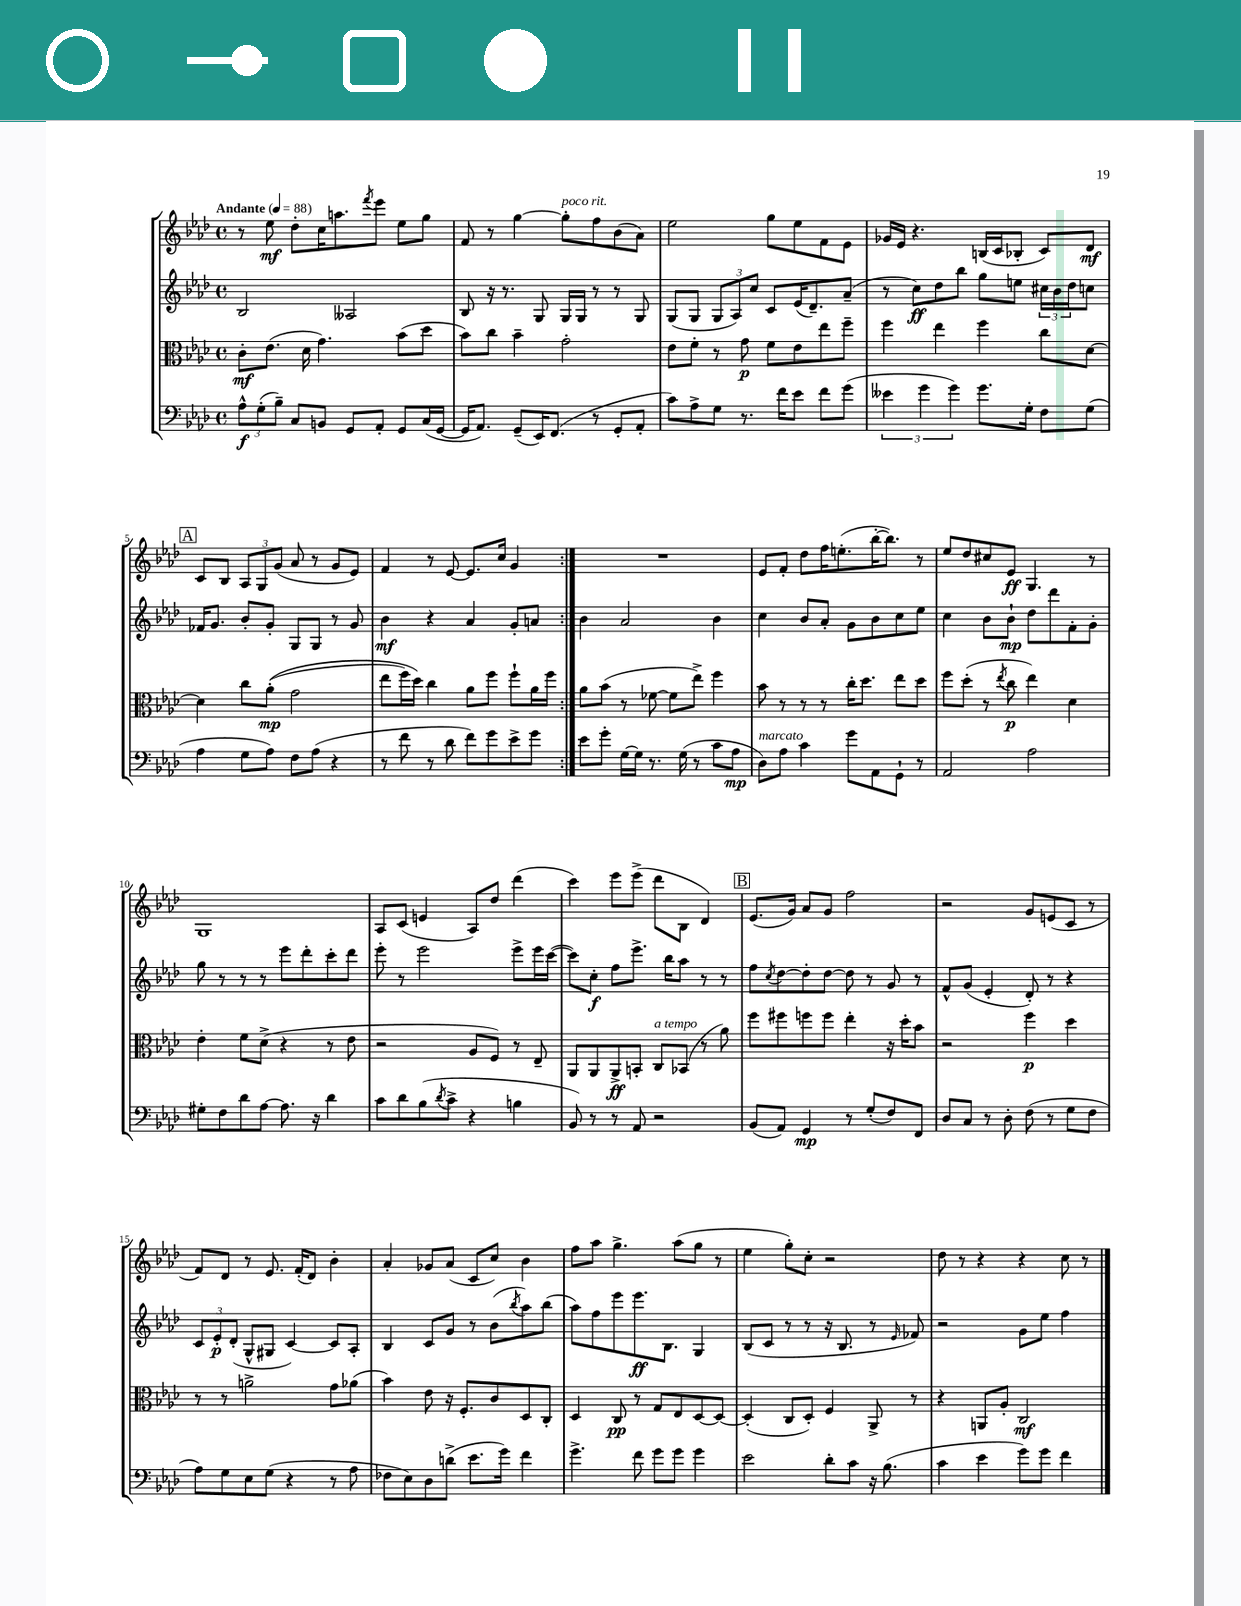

**kern	**kern	**kern	**kern
*staff4	*staff3	*staff2	*staff1
*clefF4	*clefC3	*clefG2	*clefG2
*k[b-e-a-d-]	*k[b-e-a-d-]	*k[b-e-a-d-]	*k[b-e-a-d-]
*M4/4	*M4/4	*M4/4	*M4/4
*met(c)	*met(c)	*met(c)	*met(c)
*MM88	*MM88	*MM88	*MM88
12A-^^	8c'	2B-	8r
(12G'	.	.	.
.	(8.e-	.	8ee-
12B-~)	.	.	.
8C	.	.	8dd-'
.	16d-	.	.
8BB	4.g)	.	16cc
.	.	.	8.aa
8GG	.	2A--	.
.	.	.	8qfff
8AA-'	.	.	8eee-
8GG	(8b-	.	8ee-
(16C	8dd-	.	8gg
[16GG	.	.	.
=	=	=	=
16GG]	8b-)	8B-	8f
8.AA-)	.	.	.
.	8cc	16r	8r
.	.	8.r	.
(8GG~	4b-~	.	[4gg
16EE-)	.	8G	.
(8.FF	.	.	.
.	2g'	16G	8gg']
.	.	16G	.
8r	.	8r	8ff
8GG'	.	8r	(8b-
8AA-'	.	8G	8a-)
=	=	=	=
8c)	8e-	(8G	2ee-
8A-^	8f'	8G	.
8G	8r	12G	.
.	.	12A-)	.
8.r	8g	.	.
.	.	12cc	.
.	8f	8c	8gg
16f	.	.	.
8e-	8e-	(16e-	8ee-
.	.	8.d-~)	.
8f	8ee-	.	8f
(8g	8ff~	(8a-~	8e-
=	=	=	=
6e--	4ff	8r	16g-
.	.	.	16e-
.	.	8cc)	4.r
6g	.	.	.
.	4ee-	8dd-	.
6g)	.	.	.
.	.	8bb-	.
8.g	4ff	8gg	(16B
.	.	.	16c
.	.	8ee	8B-'
16G'	.	.	.
8F	8cc	24cc#	8c)
.	.	24b-	.
.	.	24dd-	.
(8G	[8d-	8cc	8d-
=	=	=	=
4A-	4d-]	16f-	8c
.	.	8.g	.
.	.	.	8B-
8G	8cc	8b-'	12A-
.	.	.	12G
8A-)	&((8a-'	8g'	.
.	.	.	(12g
8F	2g	8G	8a-
(8A-	.	8G	8r
4r	.	8r	8g
.	.	8g	8e-)
=	=	=	=
8r	8ee-	4b-	4f
8f	16ff)	.	.
.	16dd-&)	.	.
8r	4cc	4r	8r
8d-	.	.	[8e-
8f)	8a-	4a-	8.e-]
8g	8ff	.	.
.	.	.	16cc
8e-^	8ff`	8g'	4g
8g	16a-	8a	.
.	16ff	.	.
=:|!	=:|!	=:|!	=:|!
8e-	8a-	4b-	1r
8g'	(8b-	.	.
[16G	8r	2a-	.
16G]	.	.	.
8.r	[8f-	.	.
.	8f-]	.	.
(16G	.	.	.
8r	8ee-^)	.	.
8c	4ff	4b-	.
8A-	.	.	.
=	=	=	=
8D-)	8b-	4cc	8e-
8A-	8r	.	8f'
4c	8r	8b-	8dd-
.	8r	8a-'	16ff
.	.	.	(8.ee'
8g	16cc'	8g	.
.	8.dd-	.	.
8AA-	.	8b-	[16bb-'
.	.	.	8.bb-])
8GG`	8ee-	8cc	.
8r	8dd-	8ee-	8r
=	=	=	=
2AA-	8ff	4cc	8ee-
.	(8dd-'	.	8dd-
.	8r	8b-	8cc#
.	8qee-	.	.
.	8cc	8b-`	8e-
2A-	4ee-)	8dd-	4.G
.	.	8ddd-	.
.	4d-	8f'	.
.	.	8g'	8r
=	=	=	=
8G#'	4e-'	8gg	1G
8F	.	8r	.
8d-	8f	8r	.
[8A-	(8d-^	8r	.
8.A-]	4r	8eee-	.
.	.	8ddd-'	.
16r	.	.	.
4d-	8r	8ccc'	.
.	8e-	8ddd-	.
=	=	=	=
8c	2r	8eee-'	8A-
8d-	.	8r	(8c
(8B-	.	2eee-	4e
8qd-	.	.	.
8c^	.	.	.
4r	8A-	.	8A-)
.	8F)	.	8dd-
4B	8r	8eee-^	(4ddd-
.	8E-~	16eee-	.
.	.	([16ccc	.
=	=	=	=
8BB-)	8AA-	8ccc])	4ccc)
8r	8AA-	8cc'	.
8r	8AA-^	8ff	8eee-
8AA-	8BB'	8.eee-^	(8eee-^
2r	8C	.	8ddd-
.	.	16bb-	.
.	(8BB-	8aa-	8B-
.	8r	8r	4d-)
.	8a-)	8r	.
=	=	=	=
(8BB-	8ff	8ff	(8.e-
.	.	8qcc	.
8AA-)	8ff#	[8dd-	.
.	.	.	16g)
4GG	8ff	8dd-']	8a-
.	8ff	[8dd-	8g
8r	4ee-'	8dd-]	2ff
(8G'	.	8r	.
8F)	16r	8g	.
.	16dd-'	.	.
8FF	8b-	8r	.
=	=	=	=
8D-	2r	8f^^	2r
8C	.	(8g	.
8r	.	4e-'	.
8D-'	.	.	.
(8F	4ff	8d-')	8g
8r	.	8r	(8e
8G	4dd-	4r	8c
8F	.	.	8r
=	=	=	=
8A-)	8r	12c	8f)
.	.	12e-'	.
8G	8r	.	8d-
.	.	(12d-'	.
8E-	2a^	8G^^	8r
(8G	.	8G#	8.e-
4r	.	[4c)	.
.	.	.	(16f'
.	.	.	8d-)
8r	8g	8c]	4b-'
8A-	(8a-	8A-'	.
=	=	=	=
8F-	4b-)	4B-	4a-'
8E-)	.	.	.
8D-	8e-	8c	8g-
(8d^	16r	8g	(8a-
.	8.F'	.	.
8.e-	.	8r	8c
.	8c	(8b-	8cc)
16g)	.	.	.
.	.	8qbb-	.
4f	8D-	8aa-)	4b-
.	8C'	(8bb-	.
=	=	=	=
4.g^	4D-	8aa-)	8ff
.	.	8ff	8aa-
.	8C	8eee-	4.gg^
8f	8r	8.eee-	.
8g	8G	.	.
.	.	8.B-	.
8g	8E-	.	(8aa-
4g	[8D-	4G	8gg
.	8D-_	.	8r
=	=	=	=
2e-	(4D-']	(8B-	4ee-
.	.	8c	.
.	8C	8r	8gg')
.	8D-')	8r	8cc'
8d-'	4F	16r	2r
.	.	8.B-	.
8c	.	.	.
16r	8AA-^	8r	.
(8.B-	.	.	.
.	.	16qqe-	.
.	8r	8f-)	.
=	=	=	=
4c	4r	2r	8dd-
.	.	.	8r
4e-	8AA	.	4r
.	8A-'	.	.
8g)	2C	8g	4r
8g	.	8ee-	.
4f	.	4ff	8cc
.	.	.	8r
==	==	==	==
*-	*-	*-	*-
